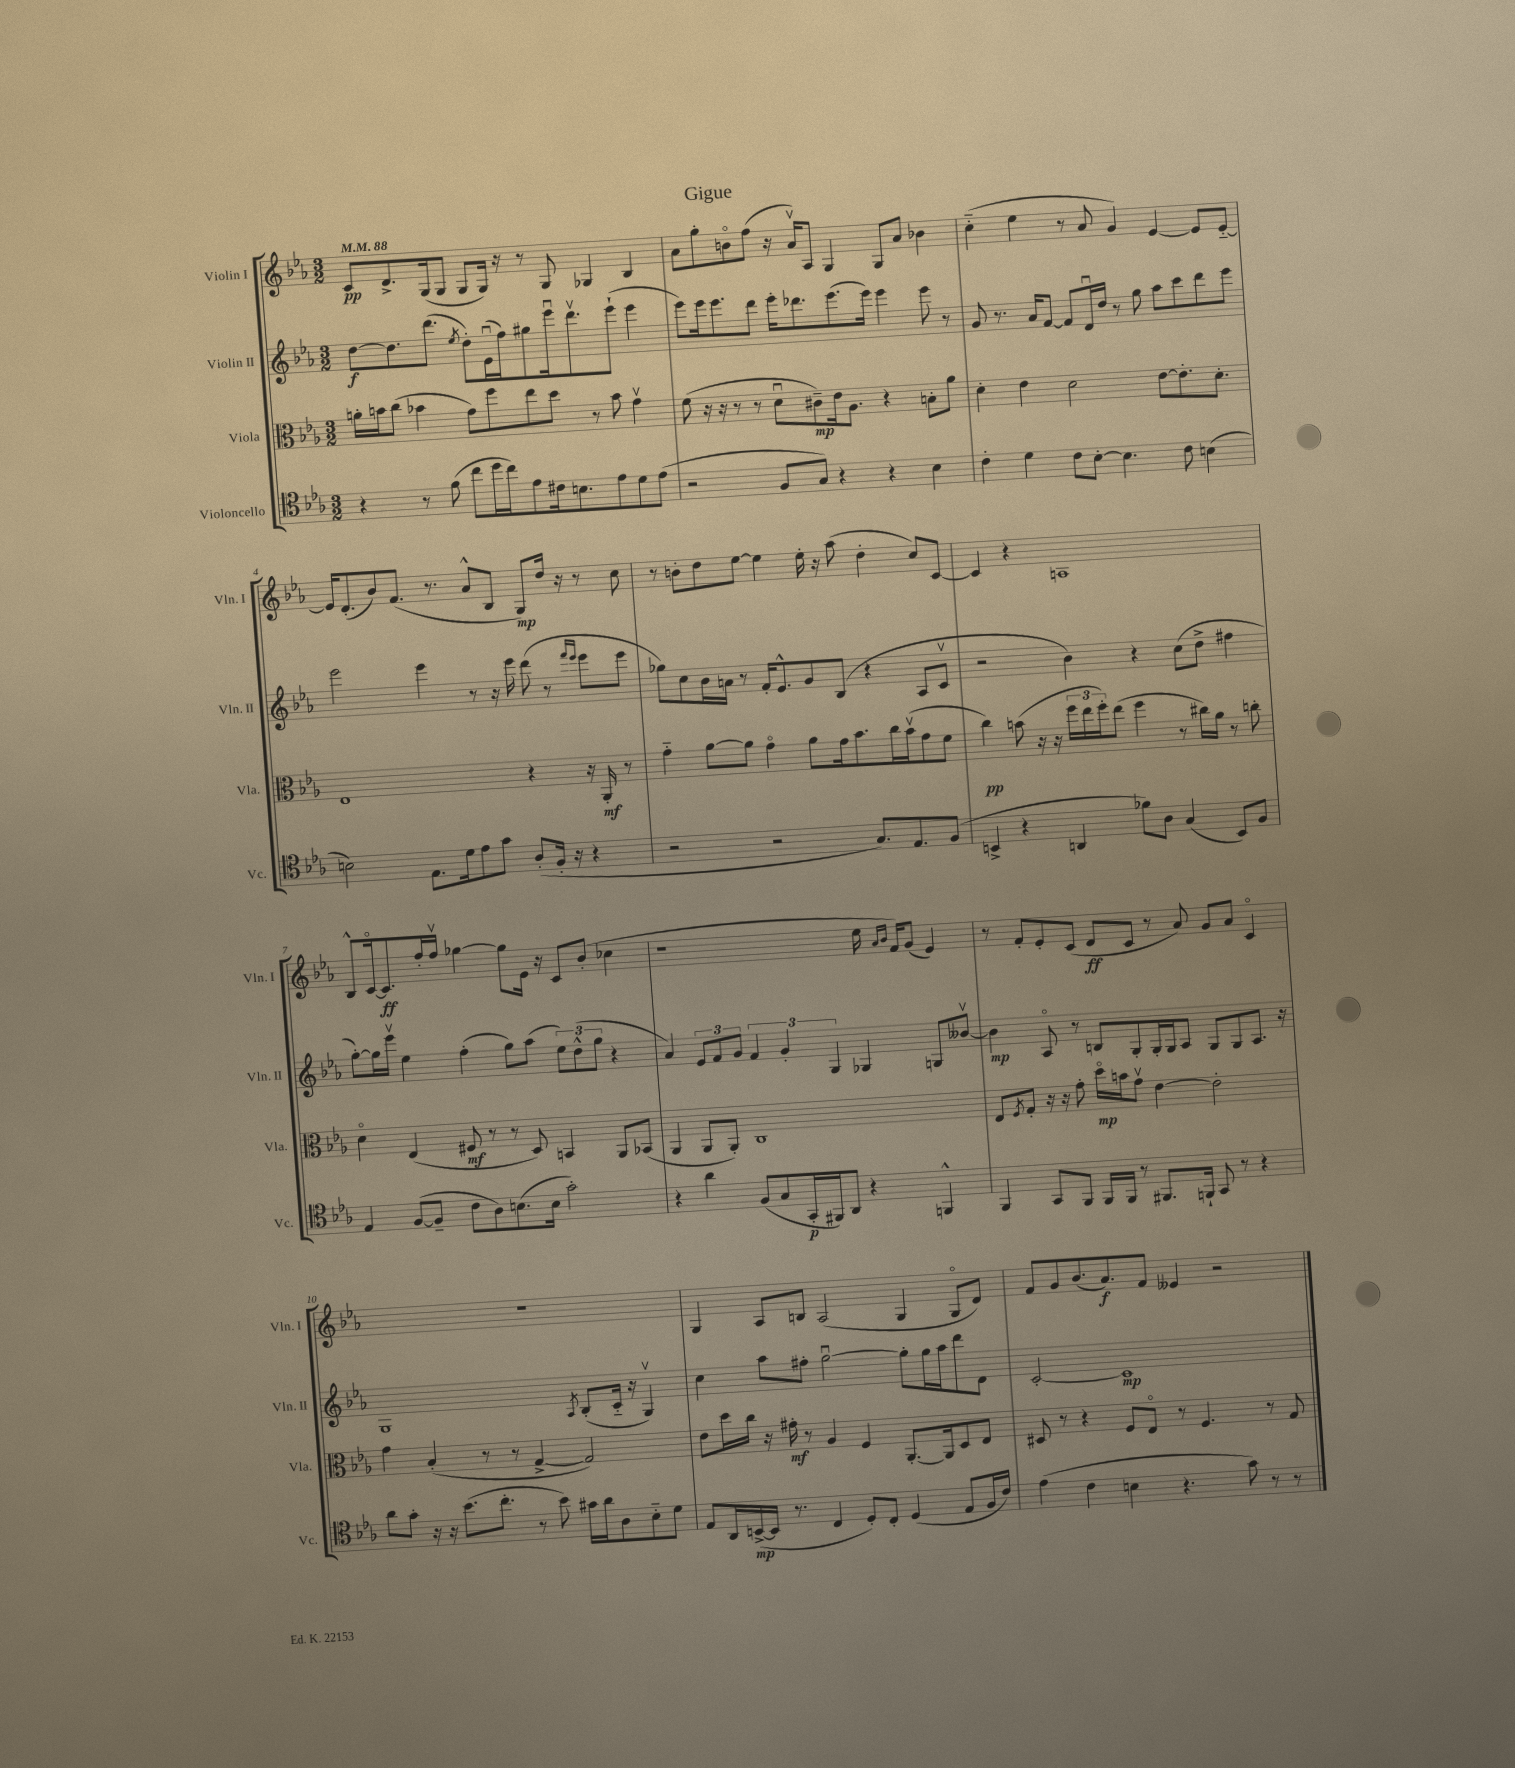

**kern	**kern	**kern	**kern
*staff4	*staff3	*staff2	*staff1
*clefC4	*clefC3	*clefG2	*clefG2
*k[b-e-a-]	*k[b-e-a-]	*k[b-e-a-]	*k[b-e-a-]
*M3/2	*M3/2	*M3/2	*M3/2
*MM88	*MM88	*MM88	*MM88
4r	16a'	[8dd	8c
.	16b	.	.
.	(8cc	8.dd]	8.d^
8r	4b-	.	.
.	.	(8.ddd	(16G
(8f	.	.	8G
.	.	8qee-	.
8cc	8g)	8dd')	8G
16dd	8ff	(16e-u	16G)
16cc)	.	16ff)	16r
8e-	8ee-	8gg#	8r
16c#	8dd	16eee-u	8G
8.B	.	8.dddv	.
.	8r	.	4G-
8e-	8b-	(8eee-`	.
8d	4gv	4eee-	4B-
(8e-	.	.	.
=	=	=	=
2r	(8f	8eee-)	8a-
.	16r	16eee-	8gg'
.	16r	8.eee-	.
.	8r	.	8bo
.	8r	8ddd	(8ff
8F	8du	16eee-'	16r
.	.	8.ddd-	16a-v)
8G)	8c#~)	.	8A-
4r	16e-	(8.eee-	4G
.	8.A-	.	.
.	.	16eee-)	.
4r	4r	4eee-	8G
.	.	.	8a-
4B-	8B'	8eee-	4b-
.	8a-	8r	.
=	=	=	=
4c'	4d'	8g	(4cc'~
.	.	8.r	.
4d	4e-	.	4ee-
.	.	16a-	.
.	.	[8f	.
8c	2d	8f]	8r
[8B-'	.	16du	8a-
.	.	16dd	.
4.B-]	.	8r	4g)
.	.	8gg	.
.	[8e-	8aa-	[4e-
8c	8.e-']	8ccc	.
(4B	.	8ddd	8e-]
.	8.d'	.	.
.	.	8eee-	[8e-'~
=	=	=	=
2B)	1E-	2eee-	16e-]
.	.	.	(8.d'
.	.	.	8b-)
.	.	.	(8.f
8.E-	.	4eee-	.
.	.	.	8.r
16d	.	.	.
8e-	.	8r	8a-^^
8g	.	16r	8B-
.	.	16eee-	.
(8A-'	4r	(8ddd	8G)
16F'	.	8r	16dd
16r	.	.	16r
.	.	16qqfff	.
.	.	16qqeee-	.
4r	16r	8eee-	8r
.	16AA-'	.	.
.	8r	8eee-	8cc
=	=	=	=
2r	4g'~	8gg-)	8r
.	.	8cc	8b'
.	[8a-	16b-	8dd
.	.	16a	.
.	8a-]	8r	[8ee-
2r	4go	16f'	4ee-]
.	.	8.e-^^	.
.	8a-	8g	16ee-'
.	.	.	16r
.	16g	(8B-	(8aa-
.	8.b-	.	.
8.G)	.	4r	4dd'
.	16cc	.	.
8.E-	(16b-v	.	.
.	8g	8A-	8cc)
(8F	8f	8cv	[8c
=	=	=	=
4BB^	4cc)	2r	4c]
4r	(8b	.	4r
.	16r	.	.
.	16r	.	.
4AA	24ff	4b-)	1A
.	24ee-	.	.
.	24ff')	.	.
.	(8ee-	.	.
8f-)	4ff	4r	.
8A-	.	.	.
(4G	8r	(8cc	.
.	16cc#)	8dd^	.
.	16a-	.	.
8BB)	8r	4ff#	.
8F	8cc'	.	.
=	=	=	=
4E-	4do	[8gg')	8B-^^
.	.	16gg]	[16co
.	.	16eee-v	8.c]
([8F	(4E-	4ee-	.
8F~]	.	.	16ff'
.	.	.	16ffv
8c	8F#	(4ff'	[4gg-
8A-)	8r	.	.
(8.B	8r	8gg)	8gg-]
.	8D)	(8aa-	16e-
16B	.	.	16r
2g')	4BB	12ee-)	8c
.	.	(12dd^^	.
.	.	.	(8b-'
.	.	12gg	.
.	8AA-	4r	4cc-
.	(8BB-	.	.
=	=	=	=
4r	4AA-	4a-)	1r
4a-	8AA-	12e-	.
.	.	12f	.
.	8AA-')	.	.
.	.	12g	.
(8F	1C	6f	.
8G	.	.	.
.	.	6g'	.
16GG'	.	.	.
16FF#)	.	.	.
.	.	6G	.
8AA-	.	.	.
4r	.	4G-	16ee-
.	.	.	16qqa-
.	.	.	16qqb-
.	.	.	16f)
.	.	.	(8g
4FF^^	.	8G	4e-)
.	.	[8b--v	.
=	=	=	=
4FF	8E-	4b--]	8r
.	8qF	.	.
.	8G'	.	8f'
8GG	16r	8A-o	8e-'
.	16r	.	.
8FF	8g'	8r	(8c
16FF	16ddo	8B	8d
16FF	16b	.	.
8r	8gv	8G'	8c
8.FF#	[4e-	16G'	8r
.	.	16G	.
.	.	8A-	8a-)
16FF`	.	.	.
8GG	2e-']	8G	8g
8r	.	8G	8a-
4r	.	8.A-	4co
.	.	16r	.
=	=	=	=
8a-	4g	1G	1.r
8g'	.	.	.
16r	(4B-'	.	.
16r	.	.	.
(8.b-	.	.	.
.	8r	.	.
8.cc'	.	.	.
.	8r	.	.
8r	[4G^	.	.
8b-)	.	.	.
.	.	8qA-	.
16g#	2G])	(8B-'	.
16a-	.	.	.
8A-	.	16c'~	.
.	.	16r	.
8B-'~	.	4Gv)	.
8d	.	.	.
=	=	=	=
8E-	8e-	4cc	4G
16AA-	16dd	.	.
([16BB^	16cc	.	.
16BB]	16r	8aa-	8A-
8.r	16g#'	.	.
.	8r	8ff#'	8B
4C	4A-	[2ggu	(2A-
8D')	4F	.	.
8C'	.	.	.
(4D	[8.AA-'	8gg']	4G
.	.	16gg	.
.	16AA-]	16aa-	.
8E-	8D	8ddd	8Go
16F	8E-	8d	8d)
16c)	.	.	.
=	=	=	=
(4e-	8D#	[2c'	8f
.	8r	.	8g
4c	4r	.	(8.b-
.	.	.	8.a-)
4B	8F	1c]	.
.	8E-o	.	8f
4.r	8r	.	4e--
.	4.F	.	.
.	.	.	2r
8g)	.	.	.
8r	8r	.	.
8r	8G	.	.
==	==	==	==
*-	*-	*-	*-
